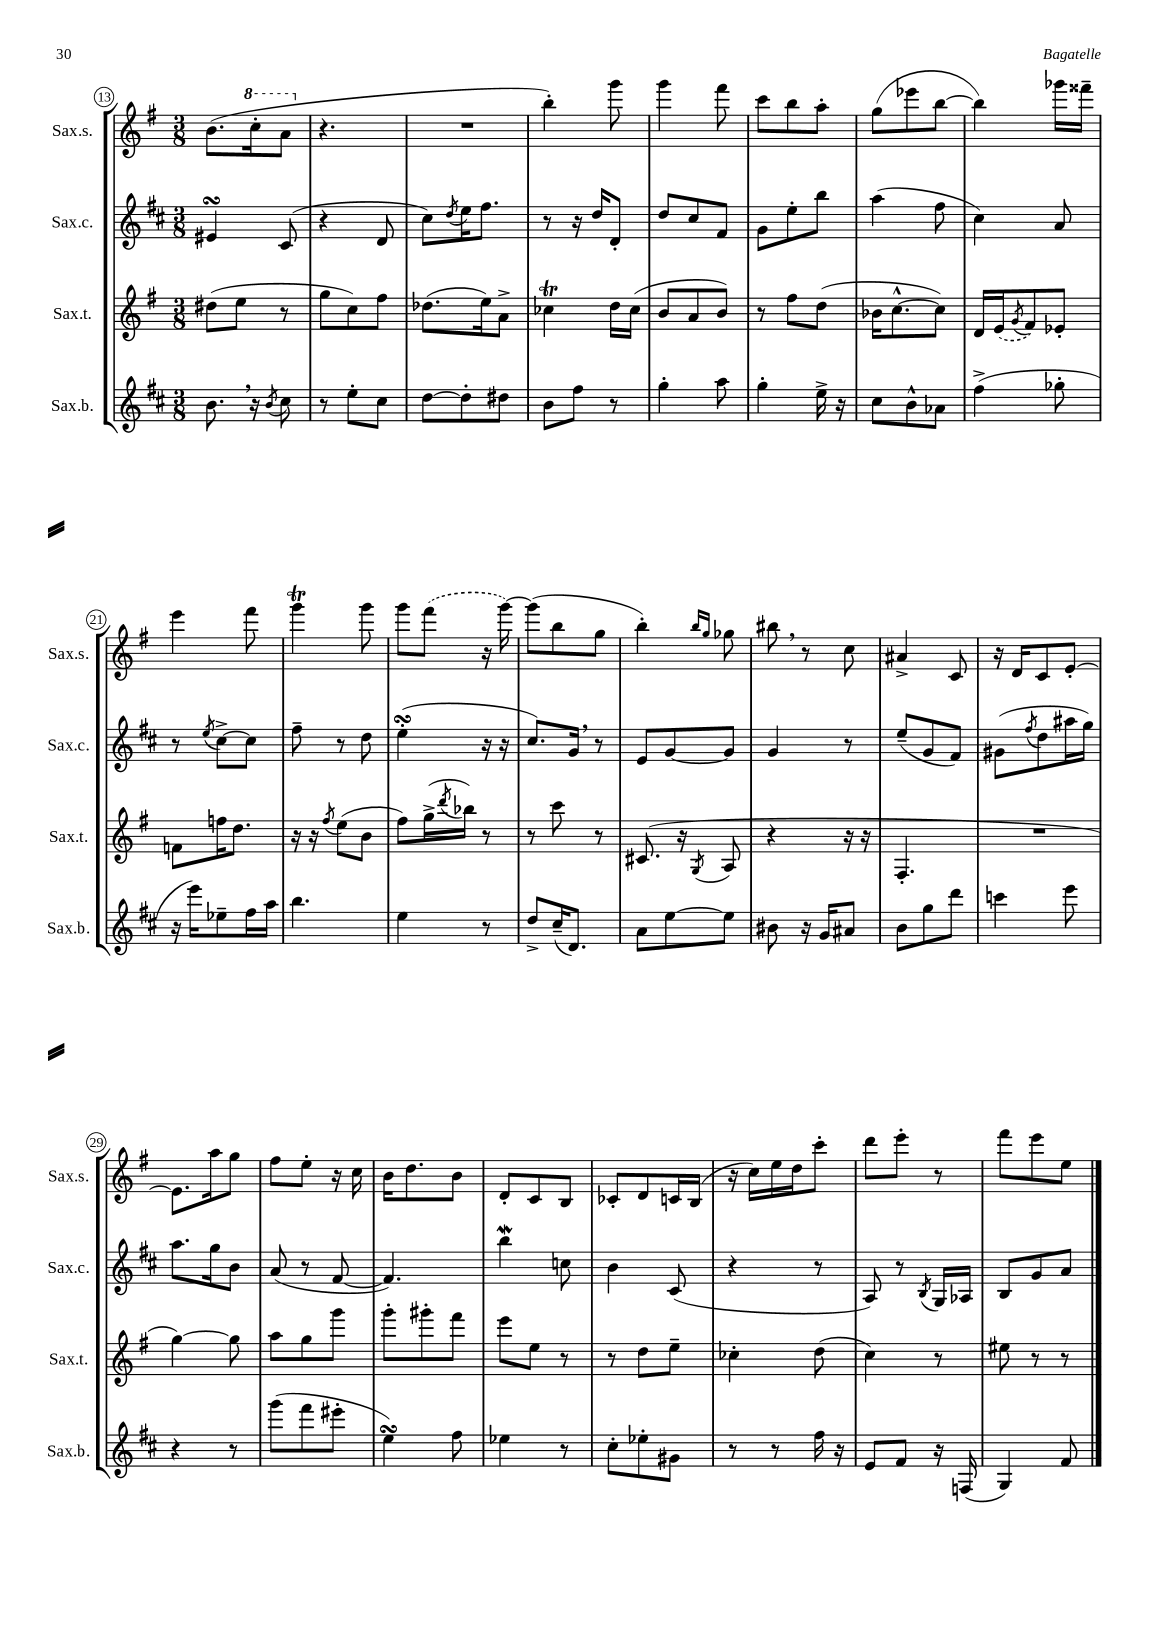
<<
\new StaffGroup <<
\new Staff = "s0" \with { instrumentName = "Sax.s." shortInstrumentName = "Sax.s." } {
    \clef treble \key g \major \numericTimeSignature \time 3/8
    b'8.( \ottava #1 c'''16-. a''8 \ottava #0 |
    r4. |
    R4. |
    b''4-.) g'''8 |
    g'''4 fis'''8 |
    c'''8 b''8 a''8-. |
    g''8( ees'''8 b''8~ |
    b''4) ges'''16 fisis'''16-- |
    e'''4 fis'''8 |
    g'''4\trill g'''8 |
    g'''8 \once \slurDashed fis'''8( r16 g'''16~) |
    g'''8( b''8 g''8 |
    b''4-.) \grace { b''16 g''16 } ges''8 |
    bis''8 \breathe r8 c''8 |
    ais'4-> c'8 |
    r16 d'16 c'8 e'8~-. |
    e'8. a''16 g''8 |
    fis''8 e''8-. r16 c''16 |
    b'16 d''8. b'8 |
    d'8-. c'8 b8 |
    ces'8-. d'8 c'16 b16( |
    r16 c''16) e''16 d''16 c'''8-. |
    d'''8 e'''8-. r8 |
    fis'''8 e'''8 e''8 \bar "|." |
}
\new Staff = "s1" \with { instrumentName = "Sax.c." shortInstrumentName = "Sax.c." } {
    \clef treble \key d \major \numericTimeSignature \time 3/8
    eis'4\turn cis'8( |
    r4 d'8 |
    cis''8) \acciaccatura { d''8 } e''16 fis''8. |
    r8 r16 d''16 d'8-. |
    d''8 cis''8 fis'8 |
    g'8 e''8-. b''8 |
    a''4( fis''8 |
    cis''4) a'8 |
    r8 \acciaccatura { e''8 } cis''8~-> cis''8 |
    fis''8-- r8 d''8 |
    e''4-.\turn( r16 r16 |
    cis''8.) g'16 \breathe r8 |
    e'8 g'8~ g'8 |
    g'4 r8 |
    e''8--( g'8 fis'8) |
    gis'8( \acciaccatura { fis''8 } d''8 ais''16 g''16) |
    a''8. g''16 b'8 |
    a'8( r8 fis'8~ |
    fis'4.) |
    b''4\mordent c''8 |
    b'4 cis'8( |
    r4 r8 |
    a8) r8 \acciaccatura { b8 } g16 aes16 |
    b8 g'8 a'8 \bar "|." |
}
\new Staff = "s2" \with { instrumentName = "Sax.t." shortInstrumentName = "Sax.t." } {
    \clef treble \key g \major \numericTimeSignature \time 3/8
    dis''8( e''8 r8 |
    g''8 c''8) fis''8 |
    des''8.( e''16) a'8-> |
    ces''4\trill d''16 ces''16( |
    b'8 a'8 b'8) |
    r8 fis''8 d''8( |
    bes'16 c''8.~-^ c''8) |
    d'16 \once \slurDashed e'16( \acciaccatura { g'8 } fis'8) ees'8-. |
    f'8 f''16 d''8. |
    r16 r16 \acciaccatura { fis''8 } e''8( b'8 |
    fis''8) g''16->( \acciaccatura { d'''8 } bes''16) r8 |
    r8 c'''8 r8 |
    cis'8.( r16 \acciaccatura { g8 } a8 |
    r4 r16 r16 |
    fis4.-. |
    R4. |
    g''4~) g''8 |
    a''8 g''8 g'''8 |
    g'''8-. gis'''8-. fis'''8 |
    e'''8 e''8 r8 |
    r8 d''8 e''8-- |
    ces''4-. d''8( |
    c''4) r8 |
    eis''8 r8 r8 \bar "|." |
}
\new Staff = "s3" \with { instrumentName = "Sax.b." shortInstrumentName = "Sax.b." } {
    \clef treble \key d \major \numericTimeSignature \time 3/8
    b'8. \breathe r16 \acciaccatura { b'8 } cis''8 |
    r8 e''8-. cis''8 |
    d''8~ d''8-. dis''8 |
    b'8 fis''8 r8 |
    g''4-. a''8 |
    g''4-. e''16-> r16 |
    cis''8 b'8-^ aes'8 |
    fis''4->( ges''8-. |
    r16 e'''16) ees''8-- fis''16 a''16 |
    b''4. |
    e''4 r8 |
    d''8-> cis''16--( d'8.) |
    a'8 e''8~ e''8 |
    bis'8 r16 g'16 ais'8 |
    b'8 g''8 d'''8 |
    c'''4 e'''8 |
    r4 r8 |
    g'''8( fis'''8 eis'''8-. |
    e''4\turn) fis''8 |
    ees''4 r8 |
    cis''8-. ees''8-. gis'8 |
    r8 r8 fis''16 r16 |
    e'8 fis'8 r16 f16( |
    g4) fis'8 \bar "|." |
}
>>
>>
\layout { \context { \Score currentBarNumber = #13 \override BarNumber.stencil = #(make-stencil-circler 0.1 0.3 ly:text-interface::print) } }
